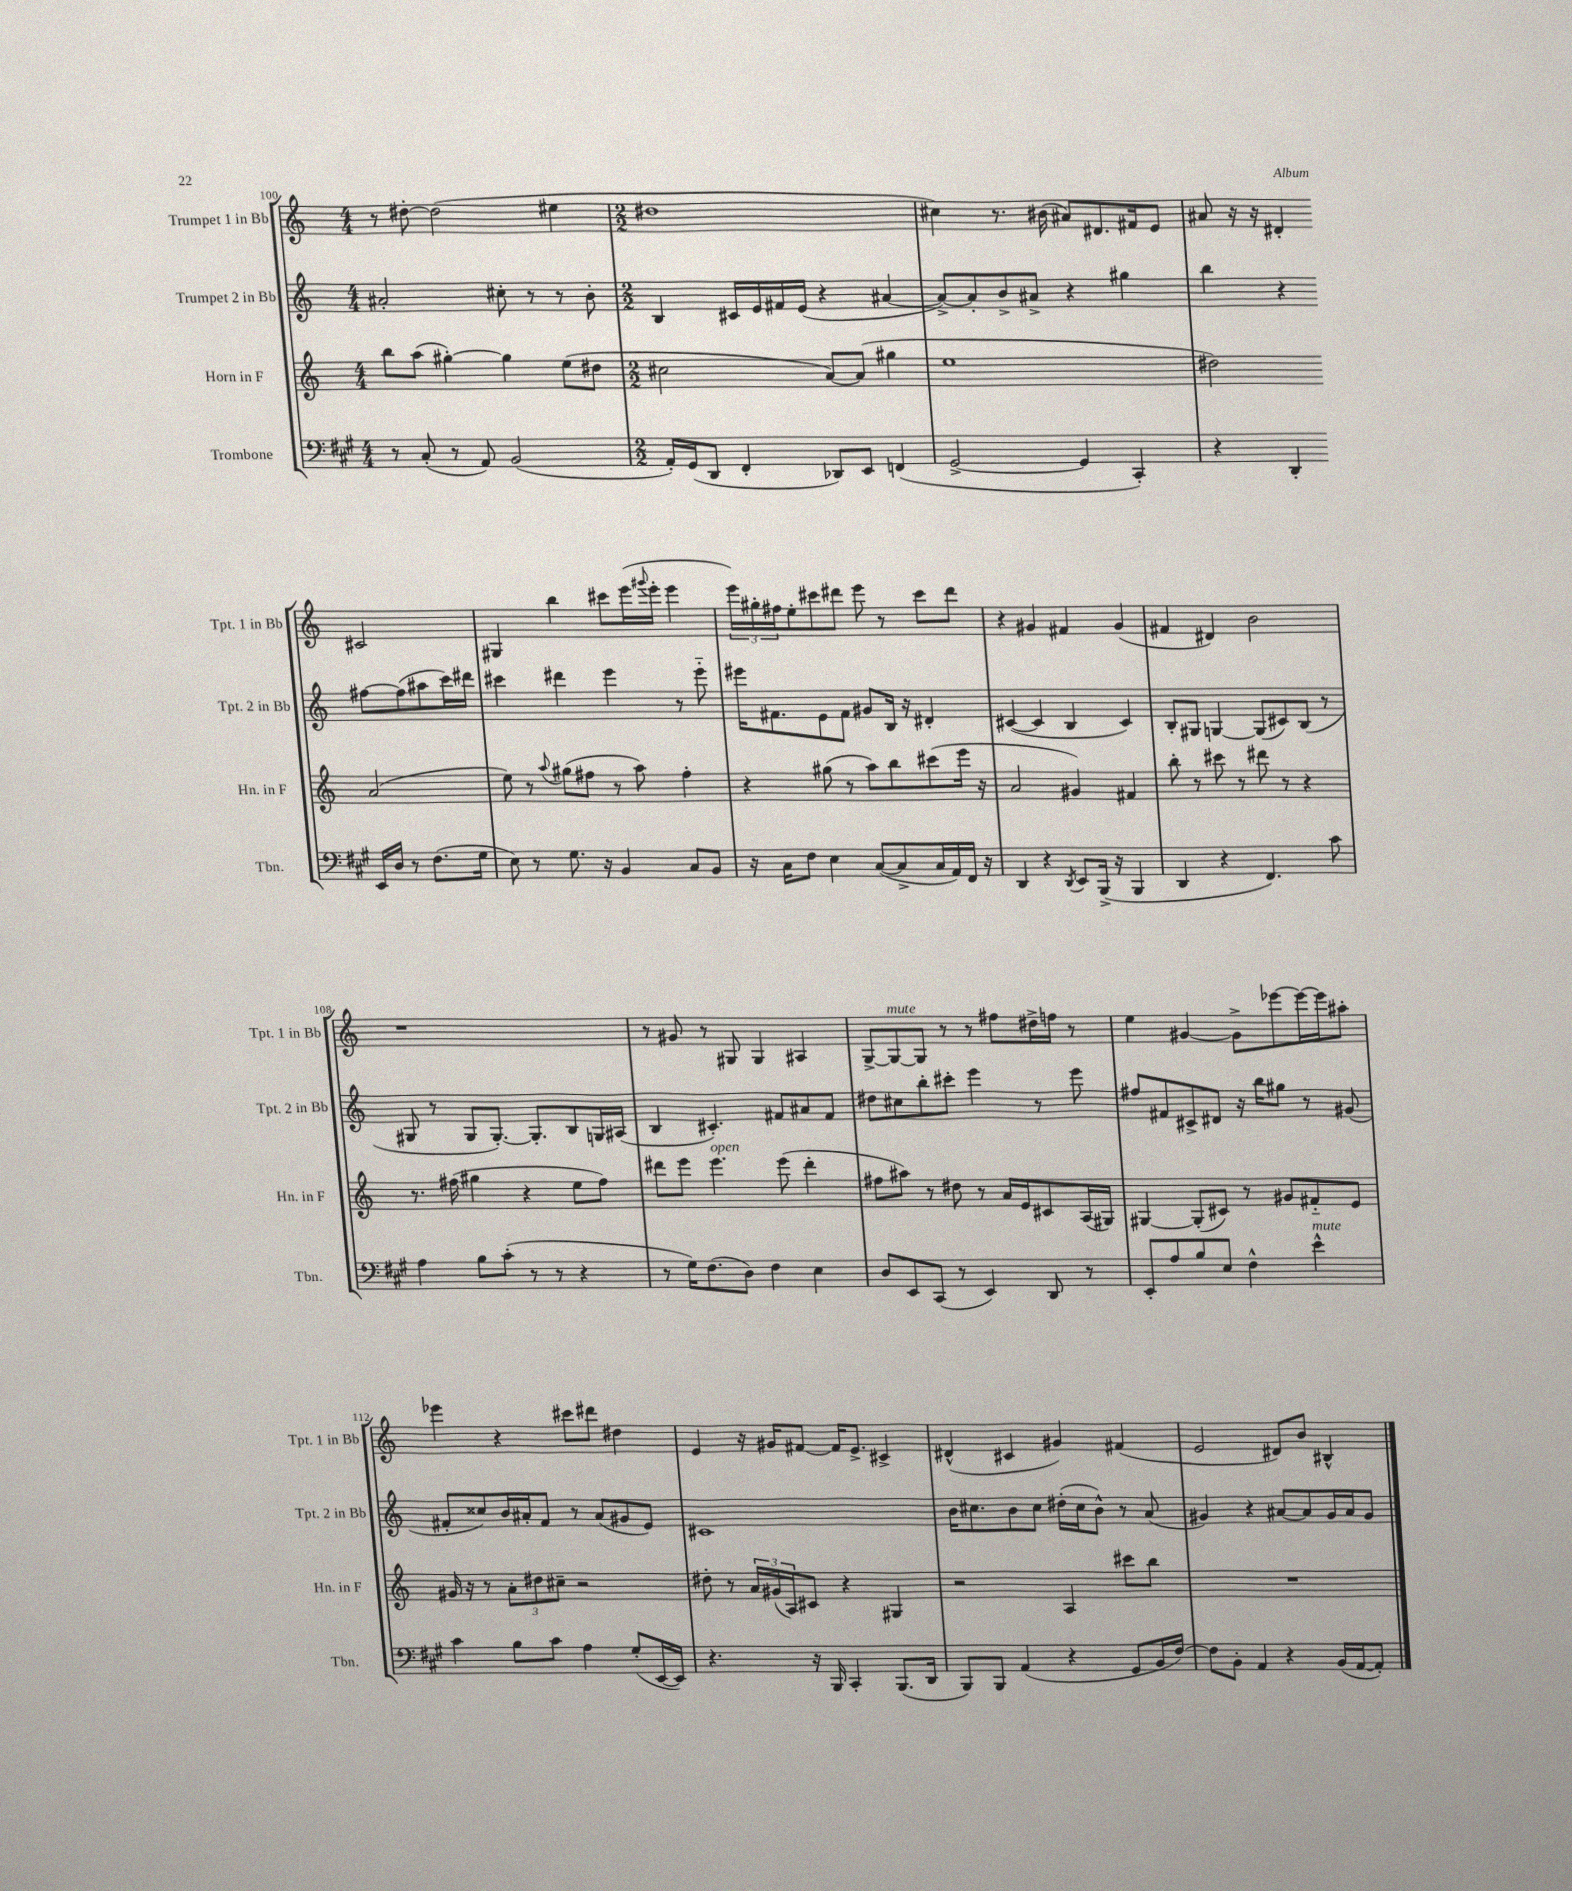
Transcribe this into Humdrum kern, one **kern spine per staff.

**kern	**kern	**kern	**kern
*staff4	*staff3	*staff2	*staff1
*clefF4	*clefG2	*clefG2	*clefG2
*k[f#c#g#]	*k[]	*k[]	*k[]
*M4/4	*M4/4	*M4/4	*M4/4
8r	8bb	2a#'	8r
(8C#'	(8aa	.	[8dd#'
8r	[4gg#')	.	(2dd#]
8AA)	.	.	.
(2BB	4gg#]	8cc#'	.
.	.	8r	.
.	(8ee	8r	4ee#
.	8dd#	8b'	.
=	=	=	=
*M2/2	*M2/2	*M2/2	*M2/2
16AA')	2cc#	4B	1dd#
(16GG#	.	.	.
8DD	.	.	.
4FF#'	.	16c#	.
.	.	16e	.
.	.	16f#	.
.	.	(16e	.
8DD-)	[8a)	4r	.
8EE	(8a]	.	.
(4FF	4gg#	[4a#	.
=	=	=	=
[2GG#^	1ee	8a#^_)	4cc#)
.	.	8a#']	.
.	.	8b^	8.r
.	.	8a#^	.
.	.	.	(16b#
4GG#]	.	4r	8a#)
.	.	.	8.d#
4CC#')	.	4gg#	.
.	.	.	16f#
.	.	.	8e
=	=	=	=
4r	2dd#)	4bb	8a#
.	.	.	16r
.	.	.	16r
4DD'	.	4r	4d#'
16EE	(2a	[8ff#	2c#
16D	.	.	.
8r	.	(8ff#]	.
(8.F#	.	8aa#	.
.	.	16ccc)	.
16G#	.	16ddd#	.
=	=	=	=
8E)	8ee)	4ccc#	4G#
8r	8r	.	.
.	8qqaa	.	.
8.G#	(8gg#	4ddd#	4bb
.	8ff#	.	.
16r	.	.	.
4BB	8r	4eee	8ccc#
.	8aa)	.	(16eee
.	.	.	8qqggg#
.	.	.	16eee'
8C#	4ff#'	8r	4eee
8BB	.	8eee'~	.
=	=	=	=
16r	4r	16eee#	24eee)
.	.	.	24gg#'
16C#	.	8.f#	.
.	.	.	24ff#
8F#	.	.	8ee'
4E	(8gg#	8e	8ccc#
.	8r	8f#	8ddd#
([8C#	8aa)	8g#	8eee
8C#^]	8bb	16B	8r
.	.	16r	.
16C#	(8ccc#	4d#'	8ccc#
16AA)	.	.	.
16FF#	16eee	.	8ddd#
16r	16r	.	.
=	=	=	=
4DD	2a	([4c#	4r
4r	.	4c#]	4g#
8qDD	.	.	.
8EE	4g#)	4B	4f#
(16BBB^	.	.	.
16r	.	.	.
4BBB	4f#	4c#)	(4g#
=	=	=	=
4DD	8bb'	8B'	4f#
.	8r	8G#	.
4r	8ccc#	[4G	4d#)
.	8r	.	.
4.FF#)	8ddd#	(8G]	2b
.	8r	8c#)	.
.	4r	(8B	.
8c#	.	8r	.
=	=	=	=
4A	8.r	8G#	1r
.	.	8r	.
.	(16ff#	.	.
8B	4gg#	8G#	.
(8c#'	.	[8.G#')	.
8r	4r	.	.
.	.	8.G#']	.
8r	.	.	.
4r	8ee	8B	.
.	8ff#)	16G	.
.	.	(16A#	.
=	=	=	=
8r	8ddd#	4B	8r
16G#)	8eee	.	8g#
(8.F#	.	.	.
.	4.eee	4.c#')	8r
8D)	.	.	8G#
4F#	.	.	4G#
.	(8eee	8f#	.
4E	4ddd#'	8a#	4A#
.	.	8f#	.
=	=	=	=
8D	8ff#	8dd#	[8G^
8EE	8aa#)	8cc#	8G_
(8CC#	8r	8bb'	8G]
8r	8dd#	8ccc#'	8r
4EE)	8r	4eee	8r
.	16a	.	8ff#
.	16e	.	.
8DD	8c#	8r	16dd#^
.	.	.	16ff
8r	(16A	8eee	8r
.	16G#)	.	.
=	=	=	=
8EE'	[4G#	8ff#	4ee
8A	.	8f#	.
8B	(8G#']	8c#^	[4g#
8E	8c#)	8d#	.
4F#^^	8r	16r	8g#^]
.	.	16bb	.
.	8g#	8gg#	[8eee-
4e^^	8f#'~	8r	16eee-_
.	.	.	16eee-]
.	8e	(8g#	8aa#'
=	=	=	=
4c#	16g#	8f#'	4eee-
.	16r	.	.
.	8r	8cc##)	.
8B	12a'	16b	4r
.	.	16a#'	.
.	12dd#	.	.
8c#	.	8f#	.
.	12cc#~	.	.
4A	2r	8r	8ccc#
.	.	(8a#	8ddd#
(8G#'	.	8g#	4dd#
[16EE	.	8e)	.
16EE])	.	.	.
=	=	=	=
4.r	8dd#'	1c#	4e
.	8r	.	.
.	24a	.	16r
.	(24g#	.	.
.	.	.	16g#
.	24A)	.	.
16r	8c#	.	[8f#
16BBB	.	.	.
4CC#'	4r	.	16f#]
.	.	.	8.e^
(8.BBB	4G#	.	4c#^
16DD	.	.	.
=	=	=	=
8BBB)	2r	16b	(4d#^^
.	.	8.cc#	.
8BBB	.	.	.
(4AA	.	8b	4c#
.	.	8cc#	.
4r	4A	(16dd#'	4g#)
.	.	16cc#	.
.	.	8b^^)	.
8GG#	8ccc#	8r	(4f#
16BB	8bb	(8a	.
[16F#)	.	.	.
=	=	=	=
8F#]	1r	4g#)	2e
8BB'	.	.	.
4AA	.	4r	.
4r	.	[8a#	8d#)
.	.	8a#]	8b
(16BB	.	16g#	4B#^^
[16AA	.	16a#	.
8AA'])	.	8g#	.
==	==	==	==
*-	*-	*-	*-
